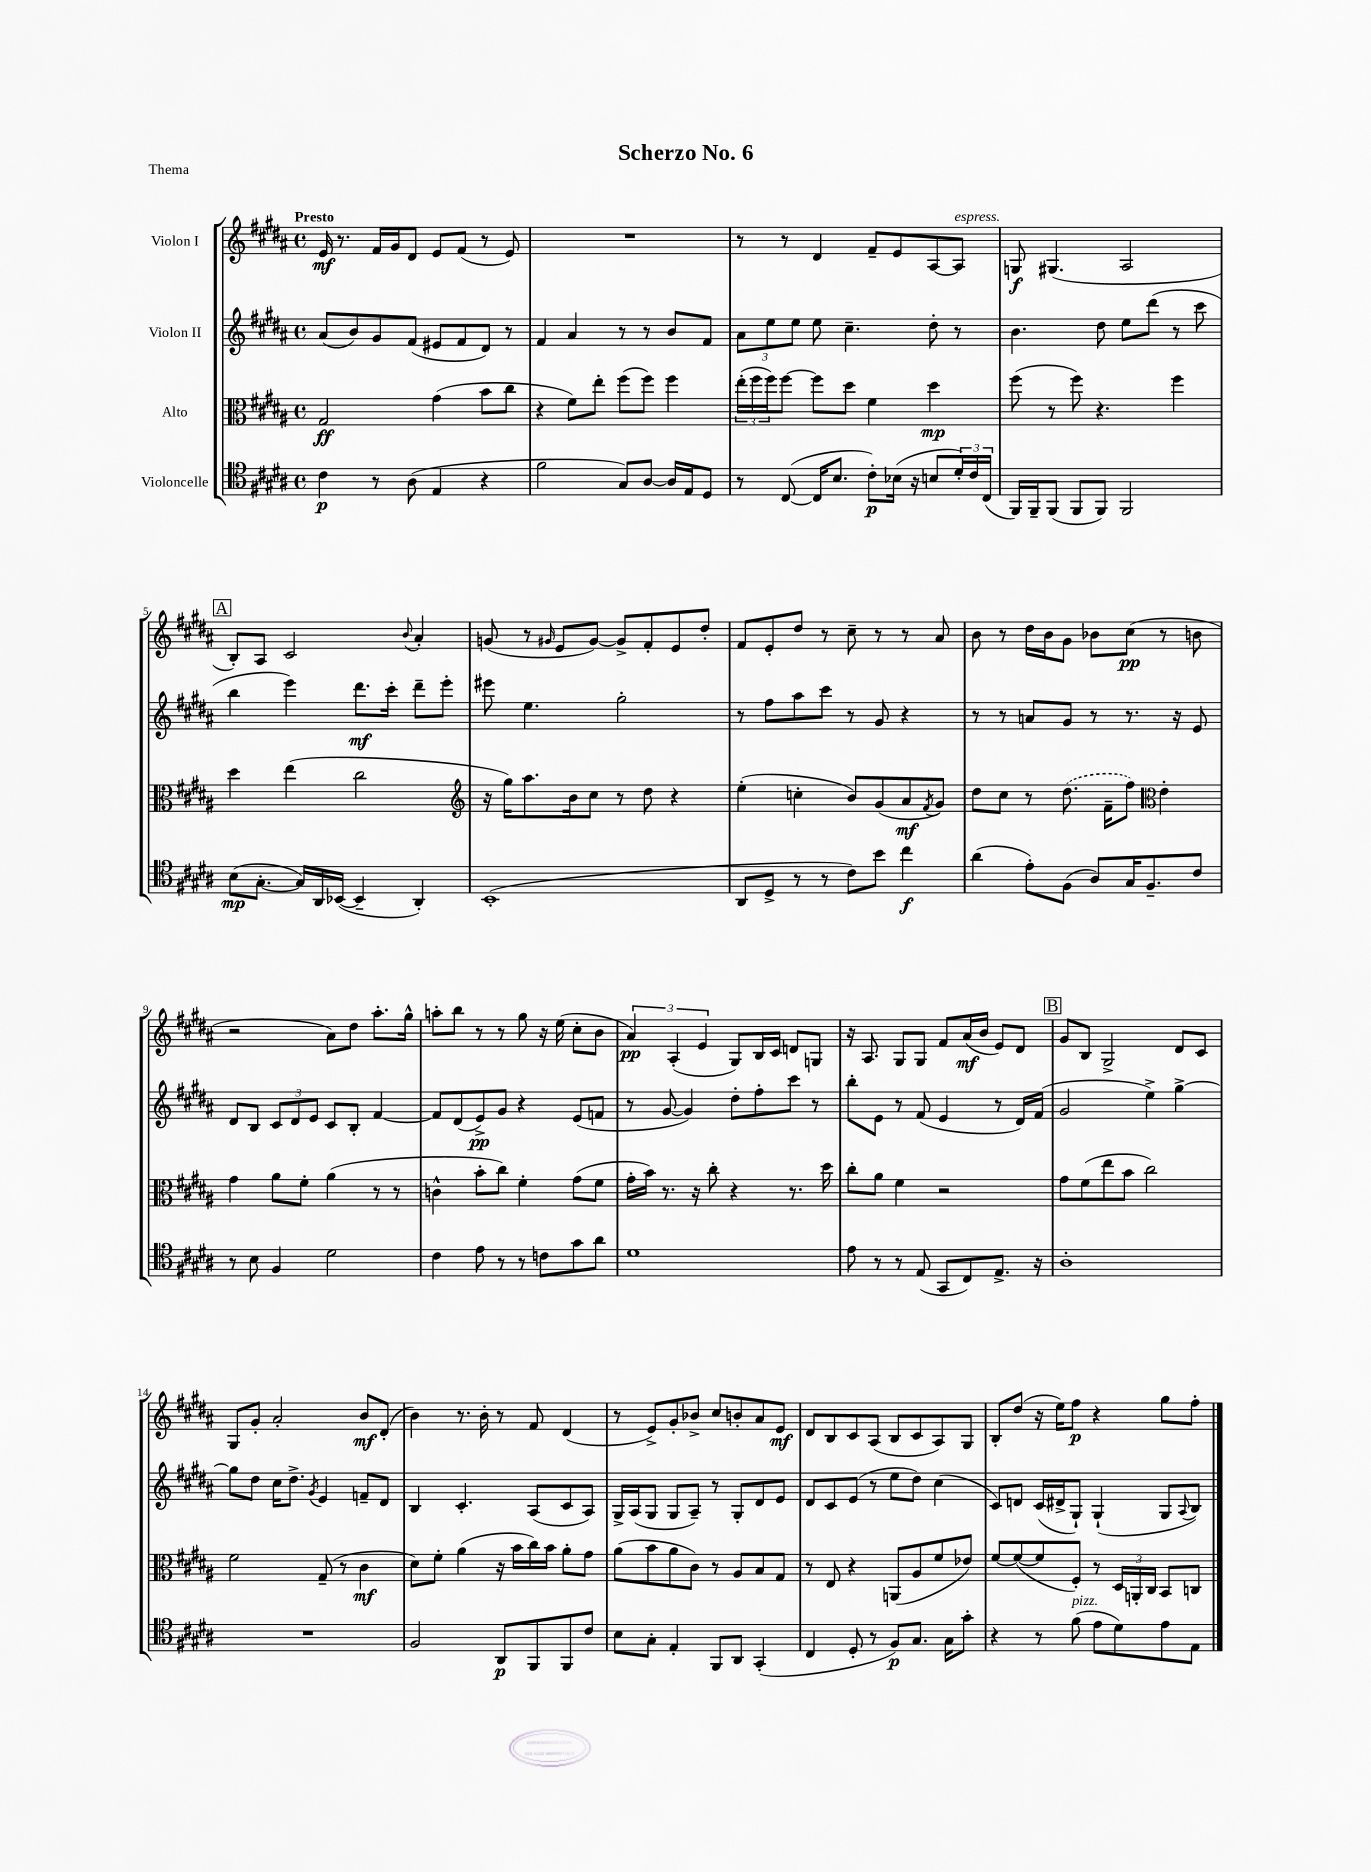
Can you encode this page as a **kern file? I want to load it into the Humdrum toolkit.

**kern	**kern	**kern	**kern
*staff4	*staff3	*staff2	*staff1
*clefC4	*clefC3	*clefG2	*clefG2
*k[f#c#g#d#a#]	*k[f#c#g#d#a#]	*k[f#c#g#d#a#]	*k[f#c#g#d#a#]
*M4/4	*M4/4	*M4/4	*M4/4
*met(c)	*met(c)	*met(c)	*met(c)
4c#	2G#	(8a#	16e
.	.	.	8.r
.	.	8b)	.
8r	.	8g#	16f#
.	.	.	16g#
(8A#	.	(8f#	8d#
4E	(4g#	8e#	8e
.	.	8f#	(8f#
4r	8b	8d#)	8r
.	8cc#	8r	8e)
=	=	=	=
2f#	4r	4f#	1r
.	8f#)	4a#	.
.	8ee'	.	.
8G#)	(8ff#	8r	.
[8A#	8ff#)	8r	.
16A#]	4ff#	8b	.
16E	.	.	.
8D#	.	8f#	.
=	=	=	=
8r	(24ee'	12a#	8r
.	24ff#	.	.
.	24ff#)	12ee	.
([8C#	[8ff#	.	8r
.	.	12ee	.
16C#]	8ff#]	8ee	4d#
8.B	.	.	.
.	8dd#	4.cc#~	.
8c#')	4f#	.	8f#~
(16B-	.	.	8e
16r	.	.	.
8B	4dd#	8dd#'	[8A#
24d#')	.	8r	8A#]
24c#	.	.	.
(24C#	.	.	.
=	=	=	=
16FF#)	(8ff#	4.b	8G
16FF#~	.	.	.
(8FF#	8r	.	(4.G#
8FF#	8ff#)	.	.
8FF#)	4.r	8dd#	.
2FF#	.	8ee	2A#
.	.	(8ddd#	.
.	4ff#	8r	.
.	.	8ccc#	.
=	=	=	=
(8B	4dd#	4bb	8B')
[8.G#'	.	.	8A#
.	(4ee	4eee)	2c#
16G#])	.	.	.
16AA#	.	.	.
([16BB-	.	.	.
4BB-~]	2cc#	8.ddd#	.
.	.	16ccc#'	.
.	.	.	8qqb
4AA#')	.	8ddd#~	4a#'
.	.	8eee'	.
=	=	=	=
*	*clefG2	*	*
(1BB'	16r	8eee#	(8g
.	16gg#)	.	.
.	8.aa#	4.ee	8r
.	.	.	16qqg#
.	.	.	8e
.	16b	.	.
.	8cc#	.	[8g#)
.	8r	2gg#'	8g#^]
.	8dd#	.	8f#'
.	4r	.	8e
.	.	.	8dd#'
=	=	=	=
8AA#	(4ee'	8r	8f#
8D#^	.	8ff#	8e'
8r	4cc'	8aa#	8dd#
8r	.	8ccc#	8r
8c#)	8b)	8r	8cc#~
8b	(8g#	8g#	8r
4cc#	8a#	4r	8r
.	8qf#	.	.
.	8g#)	.	8a#
=	=	=	=
(4a#	8dd#	8r	8b
.	8cc#	8r	8r
8e')	8r	8a	16dd#
.	.	.	16b
(8F#	(8.dd#	8g#	8g#
8A#)	.	8r	8b-
.	16f#~	.	.
16G#	8ff#)	8.r	(8cc#
8.F#~	.	.	.
*	*clefC3	*	*
.	4e'	.	8r
.	.	16r	.
8c#	.	8e	8b
=	=	=	=
8r	4g#	8d#	2r
8B	.	8B	.
4F#	8a#	12c#	.
.	.	12d#	.
.	8f#'	.	.
.	.	12e	.
2d#	(4a#	8c#	8a#)
.	.	8B'	8dd#
.	8r	[4f#	8.aa#'
.	8r	.	.
.	.	.	16gg#^^
=	=	=	=
4c#	4c^^	8f#]	8aa'
.	.	(8d#	8bb
8e	8b'	8e^)	8r
8r	8cc#)	8g#	8r
8r	4f#'	4r	8gg#
8c	.	.	16r
.	.	.	(16ee
8g#	(8g#	(8e	8cc#'
8a#	8f#	8f	8b
=	=	=	=
1d#	16g#'	8r	6a#)
.	16b)	.	.
.	8.r	[8g#	.
.	.	.	(6A#'
.	.	4g#])	.
.	16r	.	.
.	.	.	6e
.	8cc#'	.	.
.	4r	8dd#'	8G#)
.	.	8ff#'	16B
.	.	.	16c#
.	8.r	8ccc#	8d
.	.	8r	8G
.	16dd#	.	.
=	=	=	=
8e	8cc#'	8bb'	16r
.	.	.	8.A#
8r	8a#	8e	.
8r	4f#	8r	8G#
(8E	.	(8f#	8G#
8GG#	2r	4e	8f#
8C#)	.	.	(16a#
.	.	.	16b
8.E^	.	8r	8e)
.	.	16d#)	8d#
16r	.	(16f#	.
=	=	=	=
1A#'	8g#	2g#	8g#
.	(8f#	.	8B
.	8ee	.	2G#^
.	8b	.	.
.	2cc#)	4ee^)	.
.	.	[4gg#^	8d#
.	.	.	8c#
=	=	=	=
1r	2f#	8gg#]	8G#
.	.	8dd#	8g#'
.	.	16cc#	2a#'
.	.	8.dd#^	.
.	.	8qg#	.
.	(8G#~	4e	.
.	8r	.	.
.	4c#	8f~	8b
.	.	8d#	(8d#'
=	=	=	=
2F#	8d#)	4B	4b)
.	8f#'	.	.
.	(4a#	4.c#'	8.r
.	.	.	16b'
8AA#	16r	.	8r
.	16b	.	.
8FF#	16cc#)	(8A#	8f#
.	16b	.	.
8FF#	8a#'	8c#	(4d#
8c#	8g#	8A#)	.
=	=	=	=
8B	(8a#	16G#^	8r
.	.	(16A#	.
8G#'	8b	8G#	8e^)
4E'	8a#	8G#	8g#'
.	8c#)	8A#~)	8b-^
8FF#	8r	8r	8cc#
8AA#	8A#	8G#'	8b'
(4GG#'	8B	8d#	8a#
.	8G#	8e	8e
=	=	=	=
4C#	8r	8d#	8d#
.	8E	8c#	8B
8D#'	4r	(8e	8c#
8r	.	8r	(8A#
8F#)	(8AA	8ee	8B
8.G#	8A#	8dd#)	8c#
.	8f#	(4cc#	8A#)
16G#	.	.	.
8g#'	8e-)	.	8G#
=	=	=	=
4r	[8f#	8c#)	8B'
.	(8f#_	8d	(8dd#
8r	8f#]	(16c#	16r
.	.	16d#^	16ee)
(8f#	8F#')	8G#`)	8ff#
8e	8r	(4G#`	4r
8d#)	24D#	.	.
.	24AA'	.	.
.	24C#	.	.
8e	8BB	8G#	8gg#
.	.	8qqA#	.
8E	8C	8B)	8ff#'
==	==	==	==
*-	*-	*-	*-
